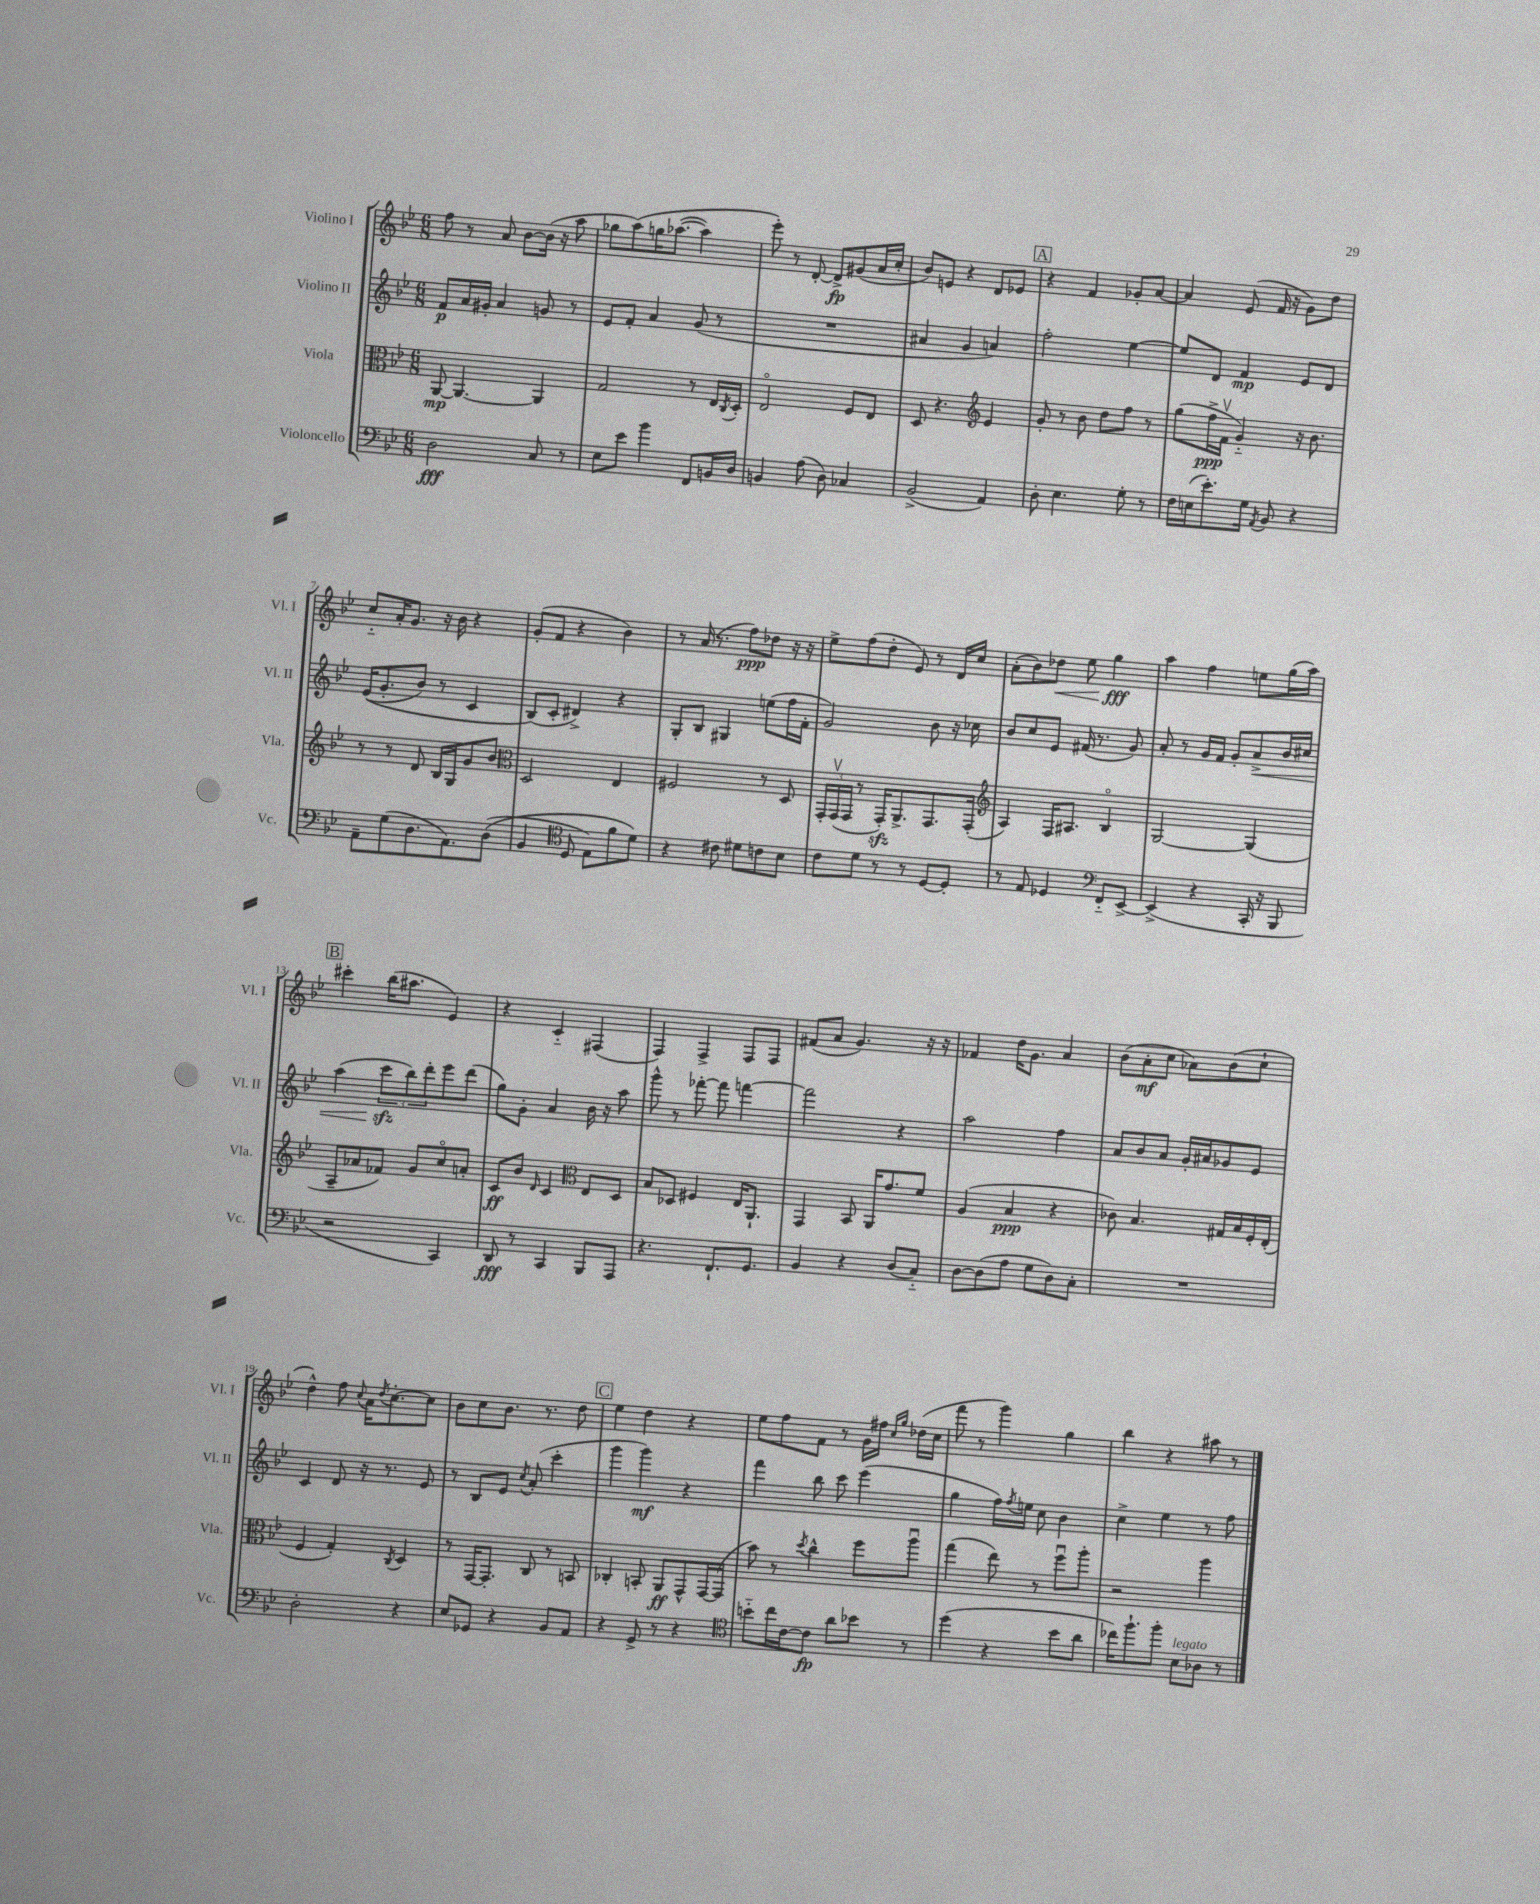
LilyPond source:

<<
\new StaffGroup <<
\new Staff = "s0" \with { instrumentName = "Violino I" shortInstrumentName = "Vl. I" } {
    \clef treble \key bes \major \numericTimeSignature \time 6/8
    f''8 r8 a'8 bes'8~ bes'16( r16 a''8 |
    ges''8 a''8)\( g''16 aes''8.~( aes''4) |
    ees'''8-.\) r8 d'8~-. d'8->\fp gis'8( a'16 c''16-. |
    bes'8) e'8 r4 d'8 ees'8 |
    \mark \markup { \box "A" } r4 f'4 ges'8-. a'8~ |
    a'4 ees'8( f'16 r16 g'8) d''8 |
    c''8-_ a'16-. g'8. r16 bes'16 r4 |
    g'8-.( f'8 r4 bes'4) |
    r8 a'16( r8. f''8\ppp) des''8 r16 r16 |
    ees''8-> f''8( d''8-. ees'8) r8 d'16 c''16 |
    a'8-.( bes'8) des''8\< ees''8 g''4\fff\! |
    a''4 f''4 e''8 g''16( a''16) |
    \mark \markup { \box "B" } cis'''4-. bes''16( ais''8. ees'4) |
    r4 c'4-_ fis4( |
    f4) f4-> f8 f8 |
    fis'8( a'8 g'4.) r16 r16 |
    fes'4 d''16 g'8. a'4 |
    bes'8( a'8-.\mf c''8 aes'8) bes'8( c''8-! |
    d''4-^) f''8 \appoggiatura { c''8 } a'16 \acciaccatura { d''8 } c''8.~-. c''8 |
    bes'8 c''8 bes'8. r8. d''8 |
    \mark \markup { \box "C" } ees''4 d''4 r4 |
    ees''8 f''8 f'8 r8 g'16 fis''16 \grace { c''16 g''16 } des''16( c''16 |
    f'''8 r8 g'''4) g''4 |
    bes''4 r4 ais''8 r8 \bar "|." |
}
\new Staff = "s1" \with { instrumentName = "Violino II" shortInstrumentName = "Vl. II" } {
    \clef treble \key bes \major \numericTimeSignature \time 6/8
    f'8\p a'16 gis'16-. a'4 g'8 r8 |
    ees'8 f'8-. a'4 g'8( r8 |
    R2. |
    ais'4 g'4 a'4) |
    \mark \markup { \box "A" } f''2-. ees''4~ |
    ees''8 d'8 f'4\mp ees'8 d'8 |
    ees'16(\( g'8.-. bes'8) r8 c'4 |
    bes8(\) c'8-. dis'4->) r4 |
    g8-. bes8 gis4 e''8( f''16 f'16-. |
    g'2) bes'8 r16 ces''16 |
    bes'8 c''8 ees'8 fis'16( r8. g'8) |
    a'8-. r8 g'16 f'16 g'8-. a'8->\< bes'16 cis''16 |
    \mark \markup { \box "B" } a''4( \tuplet 3/2 { c'''8\sfz\! bes''8) d'''8-. } ees'''8 d'''8( |
    g''8) g'8-. a'4 bes'16 r16 a''8 |
    g'''8-^ r8 fes'''8~-. fes'''8 f'''4~ |
    f'''2 r4 |
    a''2 f''4 |
    a'8 bes'8 a'8 g'16-. ais'16 ges'8 ees'8 |
    c'4 d'8 r16 r8. ees'8 |
    r8 bes8 ees'8 \acciaccatura { c''8 } a'8-.( c'''4-. |
    \mark \markup { \box "C" } g'''4 g'''4\mf) r4 |
    f'''4 bes''8 c'''8 ees'''4( |
    g''4 f''16) \acciaccatura { f''8 } e''16 c''8 bes'4 |
    c''4-> ees''4 r8 f''8 \bar "|." |
}
\new Staff = "s2" \with { instrumentName = "Viola" shortInstrumentName = "Vla." } {
    \clef alto \key bes \major \numericTimeSignature \time 6/8
    a,8~\mp a,4.~ a,4 |
    g2 r8 ees16 \acciaccatura { c8 } d16-. |
    ees2\flageolet f8 ees8 |
    d8 r4. \clef treble ees'4 |
    \mark \markup { \box "A" } g'8-. r8 bes'8 d''8 f''8 r8 |
    g''8( f''16->\ppp f'16\upbow g'4-_) r16 bes'8. |
    r8 r8 d'8 bes16 g16 g'8 bes'8 |
    \clef alto d2 ees4 |
    fis2 r8 d8 |
    \tuplet 3/2 { g,16-. g,16\upbow( g,16 } r8 g,16-.\sfz) a,8.-> g,8. g,16-.( |
    \clef treble a4) f16 ais8. bes4\flageolet |
    g2~ g4( |
    \mark \markup { \box "B" } a8-- aes'8 fes'8) g'8 c''8\flageolet a'8-. |
    c'8\ff bes'8 \grace { d'16 } c'4 \clef alto ees8 d8 |
    bes8 des8 fis4 ees16 a,8.-! |
    g,4 bes,8 a,16 g'8. f'8 |
    a4( bes4\ppp r4 |
    ces'8) bes4. gis16 bes16 f16-. ees16-.( |
    f4 g4-.) \acciaccatura { c8 } d4 |
    r8 g,16~ g,8.-. c8 r8 b,8 |
    \mark \markup { \box "C" } ces4-. b,8-. a,8\ff g,8-^ g,16~ g,16( |
    bes'8) r8 \acciaccatura { d''8 } c''4-^ f''8 a''8\downbow |
    g''4( ees''8) r8 f''8\downbow a''8-. |
    r2 a''4 \bar "|." |
}
\new Staff = "s3" \with { instrumentName = "Violoncello" shortInstrumentName = "Vc." } {
    \clef bass \key bes \major \numericTimeSignature \time 6/8
    d2\fff c8 r8 |
    ees8 ees'8 bes'4 f,8 b,16 d16 |
    b,4 a8( d8) ces4 |
    bes,2->( a,4) |
    \mark \markup { \box "A" } d8-. ees4. g8-. r8 |
    f16 e16( ees'8.-.) g16 \acciaccatura { a,8 } bes,8 r4 |
    a,8-- g8( d8. a,8.) d8(\( |
    bes,4 \clef tenor d8 ees8) f'8 d'8\) |
    r4 cis'8 dis'8 c'8 bes8 |
    c'8 d'8 r8 r8 d8~ d8-. |
    r8 ees8 des4 \clef bass f,8-_ ees,8~-> |
    ees,4->( r4 c,16-. r16 bes,,8 |
    \mark \markup { \box "B" } r2 c,4) |
    d,8\fff r8 c,4 bes,,8 a,,8 |
    r4. f,8.-! g,8. |
    bes,4 r4 d8( c8-_) |
    d8~ d8( a8 g8 d8) c8-. |
    R2. |
    d2-. r4 |
    ees8 ges,8 r4 bes,8 a,8 |
    \mark \markup { \box "C" } r4 g,8-> r8 r4 |
    \clef tenor b'8-_ c''16 c'16~ c'8\fp a'8 bes'8 r8 |
    d''4( r4 bes'8 a'8 |
    ces''16) f''8.-! f''8-. bes8^\markup { \italic "legato" } aes8 r8 \bar "|." |
}
>>
>>
